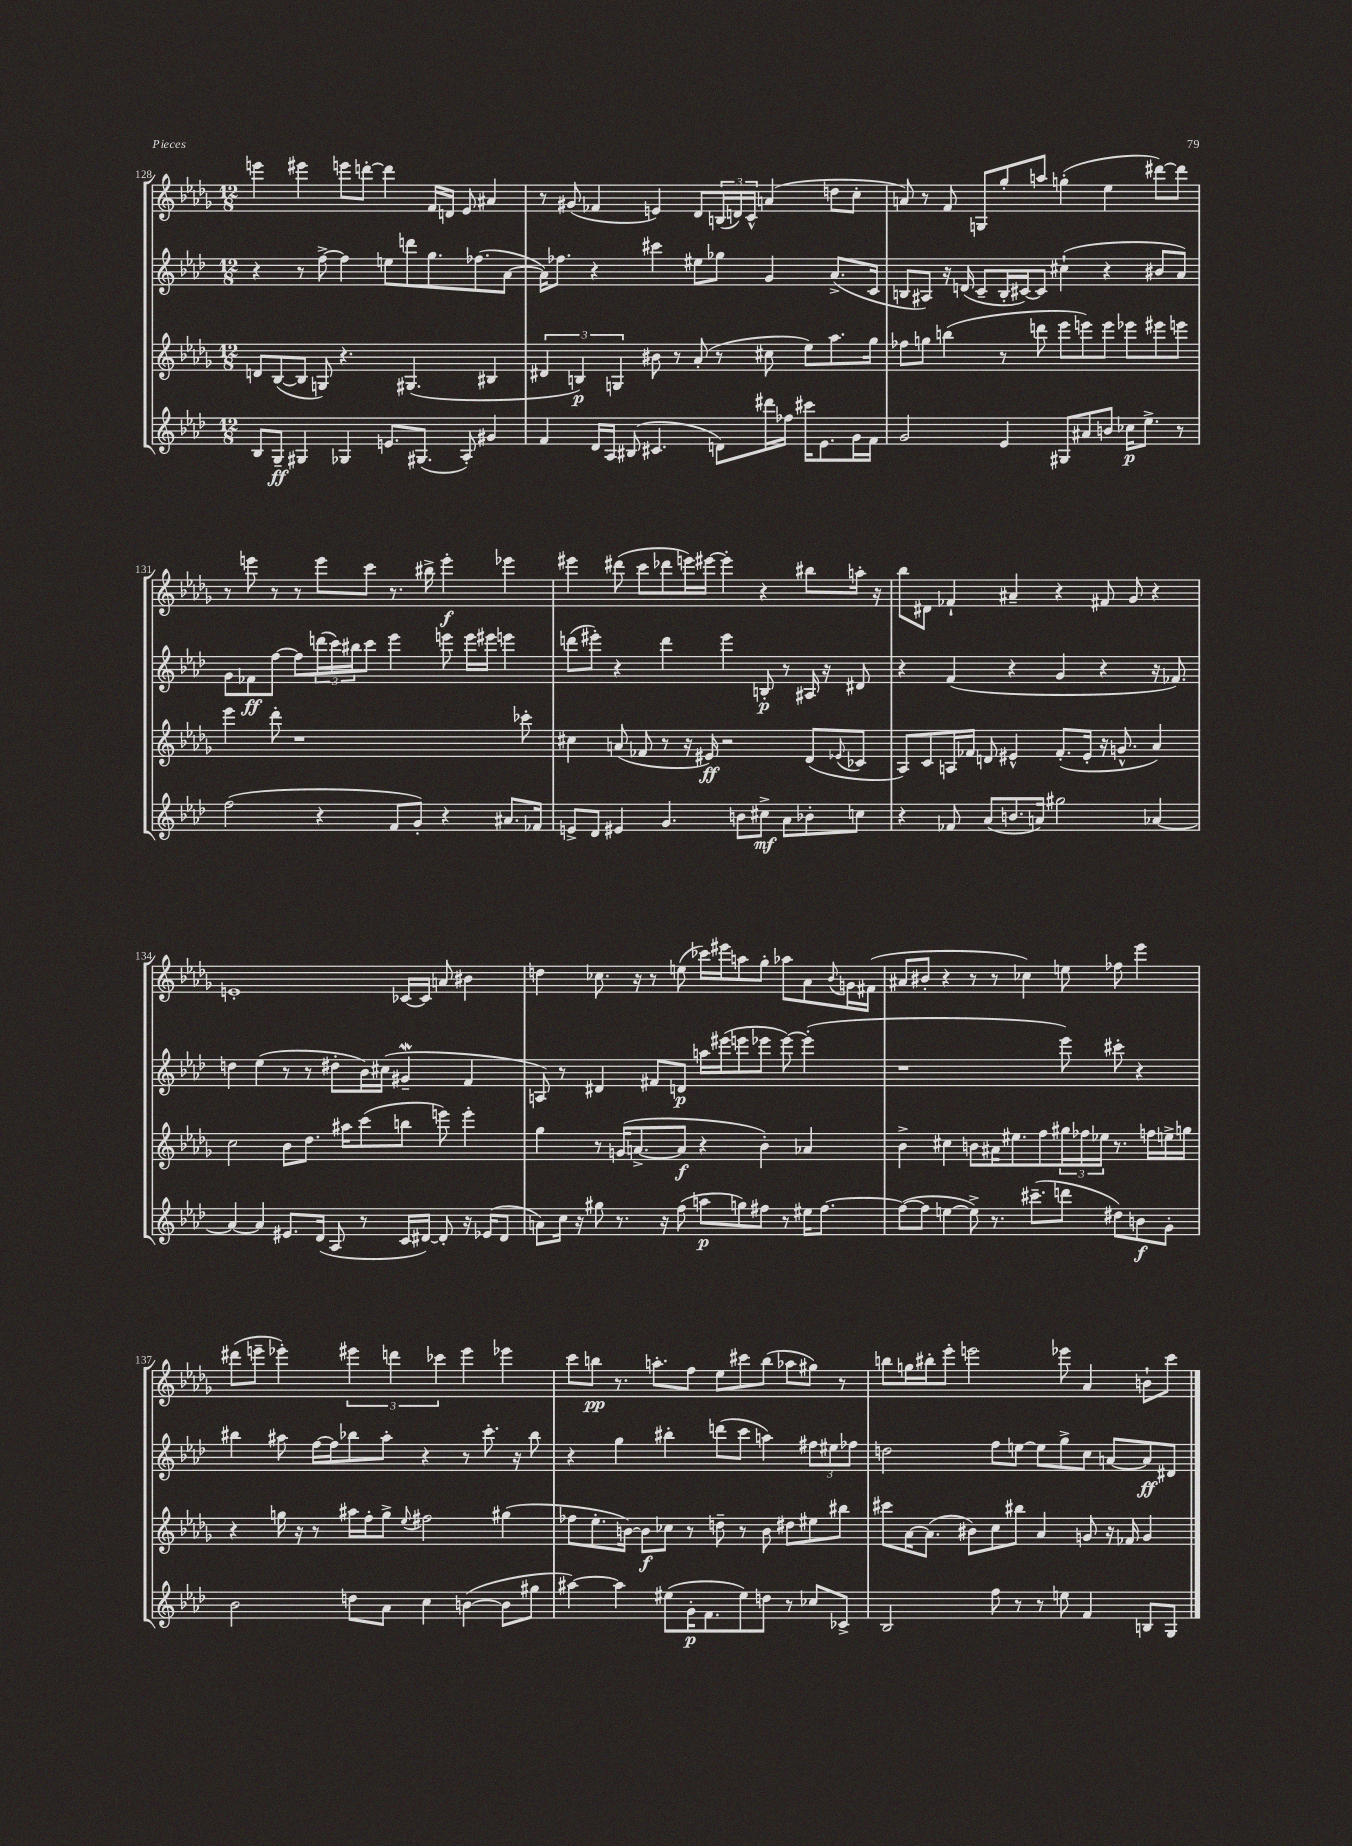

**kern	**kern	**kern	**kern
*staff4	*staff3	*staff2	*staff1
*clefG2	*clefG2	*clefG2	*clefG2
*k[b-e-a-d-]	*k[b-e-a-d-g-]	*k[b-e-a-d-]	*k[b-e-a-d-g-]
*M12/8	*M12/8	*M12/8	*M12/8
8B-	8d	4r	4eee
8G~	([8B-	.	.
4G#	8B-]	8r	4eee#
.	8G)	[8ff^	.
4G-	4.r	4ff]	8eee
.	.	.	[8ddd'
8.e	.	8ee	4ddd]
.	(4.G#	8ddd	.
(8.G#	.	.	.
.	.	8.gg	16f
.	.	.	16d
8A-')	.	.	8e-
.	.	(8.ff-	.
4g#	4B#	.	4a#
.	.	[8a-	.
=	=	=	=
4f	6d#	16a-])	8r
.	.	8.ff-	.
.	.	.	(8g#
.	6B)	.	.
16d-	.	4r	4f-
16A-	.	.	.
.	6G	.	.
(8B#	.	.	.
4.c#	8b#	4ccc#	4e)
.	8r	.	.
.	(8a-'	8ee#	8d-
8d)	8r	8gg-	(24B
.	.	.	24d)
.	.	.	24c^^
16ddd#	8cc#	4g	(4a
16ff-	.	.	.
16ccc#	8ee-)	.	.
8.e-	.	.	.
.	8.aa-	(8.a-^	8dd
16g	.	.	8cc'
16f	16gg-	16c	.
=	=	=	=
2g	8ff-	8B	8a)
.	8gg	8A#)	8r
.	(4bb	16r	8f
.	.	(16d	.
.	.	8c~	8G
4e-	8r	16B'	8gg-'
.	.	[16c#)	.
.	8ddd	8c#]	8aa
8G#	8eee-	(4cc#`	(4gg'
8a#	8eee)	.	.
8b	8eee	4r	4ee-
16cc-	8eee-	.	.
8.ee-^	.	.	.
.	8eee#	8b#	[8ddd#)
8r	8eee	8a-)	8ddd#]
=	=	=	=
(2ff	4eee-	8g	8r
.	.	8f-	8eee
.	8ddd-'	[8ff	8r
.	1r	8ff]	8r
4r	.	(24ddd	8eee
.	.	24ccc)	.
.	.	24bb#	.
.	.	8ccc	8ccc
8f	.	4eee-	8.r
8g')	.	.	.
.	.	.	16bb#^
4r	.	8eee	4eee'
.	.	16eee	.
.	.	16eee#	.
8.a#	.	4eee	4eee-
.	8ccc-'	.	.
16f-	.	.	.
=	=	=	=
8e^	4cc#	(8ddd	4eee#
8d-	.	8eee#')	.
4e#	(8a	4r	(8ddd#
.	8f-	.	8ccc
4.g	8r	4ddd	8ddd-
.	16r	.	16eee)
.	16e#)	.	[16eee#
.	2r	4eee#	4eee#']
8b	.	.	.
8cc#^	.	8B'	4r
8a-	.	8r	.
8b-'	(8d-	16A#	8bb#
.	.	16r	.
.	8qqe-	.	.
8cc	8c-	8d#	16aa'
.	.	.	16r
=	=	=	=
4r	8A-)	4r	8bb-
.	8c	.	8d#
8f-	16A	(4f	4f-`
.	16f-	.	.
(8a-	8d	.	.
8.b	4e#^^	4r	4a#~
16a)	.	.	.
2gg#	(8.f-'	4g	4r
.	16e#'	.	.
.	16r	4r	8f#
.	8.g^^	.	.
.	.	.	8g-
[4a-	4a-)	16r	4r
.	.	8.f-)	.
=	=	=	=
4a-_	2cc	4dd	1e'
4a-]	.	(4ee-	.
8.e#	8b-	8r	.
.	8.dd-	8r	.
(16d-	.	.	.
8A-	.	8dd#'	.
.	16aa#	.	.
8r	(8ccc	16b-)	.
.	.	(16cc#	.
16c	8bb	4g#~	[16c-
[16d#)	.	.	16c-]
8d#']	8eee)	.	8a
16r	4eee'	4f	4b#
(16e-	.	.	.
8d#	.	.	.
=	=	=	=
8a)	4gg-	8A)	4dd
16cc	.	8r	.
16r	.	.	.
8gg#	8r	4d#	8.cc-
8.r	(16g	.	.
.	[8.a^	.	16r
.	.	8f#	8r
16r	.	.	.
(8ff	8a]	8d	(8ee
8aa	4r	16aa	16ccc-)
.	.	(16eee#	16eee#
8gg)	.	8eee	8aa
8ff#	4b-')	8eee-	8gg-'
8r	.	[8eee-)	8aa-
16ee#	4a-	(4eee-']	8a-
[8.ff#	.	.	.
.	.	.	8qqb-
.	.	.	16g
.	.	.	(16f#
=	=	=	=
(8ff#_	4b-^	1r	8a#
8ff#]	.	.	8b#'
[4ee	4cc#	.	4r
8ee^])	8b	.	8r
8.r	16a#	.	8r
.	8.ee#	.	.
.	.	.	4cc-)
(8.ccc#~	.	.	.
.	8ff	.	.
8ddd	24gg#	8eee-)	8ee
.	24ff-	.	.
.	24ee-	.	.
8dd#)	8.r	8ccc#'	8ff-
8b	.	4r	4eee-
.	16ff	.	.
8g'	16ee^	.	.
.	16gg	.	.
=	=	=	=
2b-	4r	4bb#	(8ddd#
.	.	.	8eee~
.	16gg	8aa#	4eee-')
.	16r	.	.
.	8r	[16ff	.
.	.	16ff]	.
8dd	16aa#	8bb-	6eee#
.	16ff'	.	.
8a-	8gg^	8aa#'	.
.	.	.	6ddd
.	8qqee-	.	.
4cc	2ff#	4r	.
.	.	.	6ccc-
([4b	.	8r	4eee#
.	.	8.ccc'	.
8b]	(4gg#	.	4eee-
.	.	16r	.
8gg#	.	8bb-	.
=	=	=	=
[4aa#)	8ff-	4r	8ccc
.	8.ee-'	.	8bb
4aa#]	.	4gg	8.r
.	[16b)	.	.
.	8b]	.	.
.	.	.	8.aa'
(8ee#	8cc-	4bb#'	.
16g'	8r	.	8ff
8.f	.	.	.
.	8dd~	(8ddd	8ee-
8ee#)	8r	8ccc	8ccc#
8dd	8b	4aa)	(8bb
8r	8dd#	.	8aa-
8cc-	8ee#	12ff#	8gg#)
.	.	12ee#	.
8c-^	8bb#	.	8r
.	.	12ff-	.
=	=	=	=
2B-	8ccc#	2dd	8bb
.	[16a-	.	16gg
.	(8.a-]	.	16bb#'
.	.	.	8eee-'
.	8b#)	.	2eee
8ff	8cc	8ff	.
8r	8bb#	[8ee	.
8r	4a-	8ee]	.
8ee	.	8gg^	8eee-
4f	8g	8cc	4a-
.	16r	[8a	.
.	16f-	.	.
8B	4g	8a]	8b`
8G	.	8d#	8ccc
==	==	==	==
*-	*-	*-	*-
